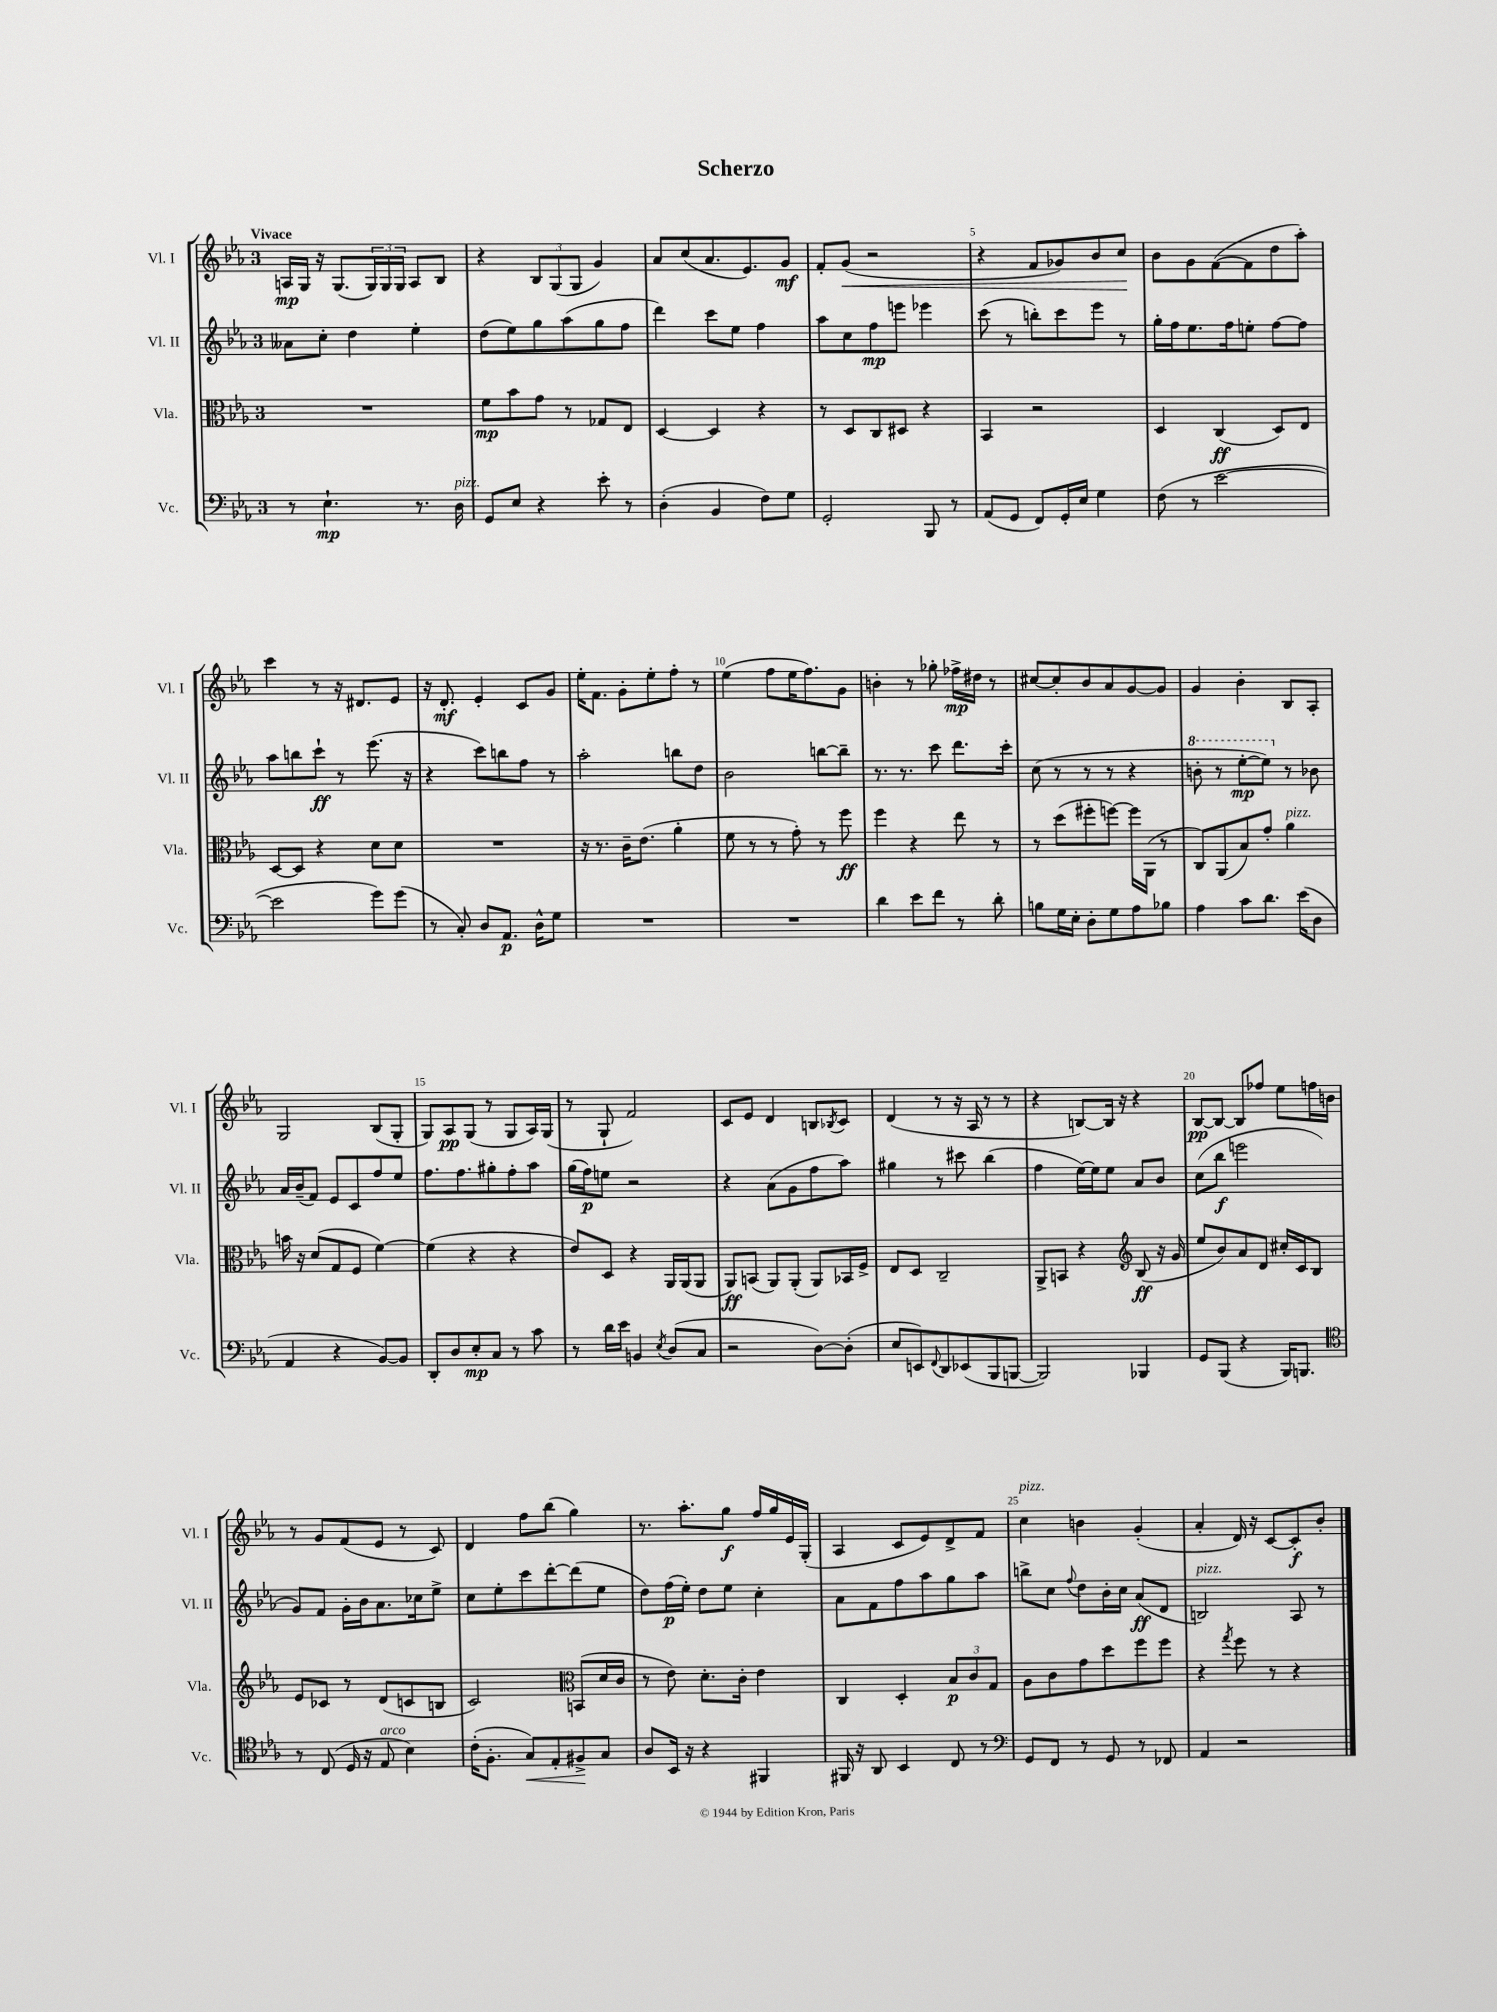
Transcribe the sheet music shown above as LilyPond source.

\header { title = "Scherzo" }
<<
\new StaffGroup <<
\new Staff = "s0" \with { instrumentName = "Vl. I" shortInstrumentName = "Vl. I" } {
    \clef treble \key ees \major \once \override Staff.TimeSignature.style = #'single-digit \time 3/4 \tempo "Vivace"
    a16\mp g16 r16 g8.( \tuplet 3/2 { g16) g16 g16 } a8 bes8 |
    r4 \tuplet 3/2 { bes8 g8( g8 } g'4) |
    aes'8 c''8( aes'8. ees'8.) g'8\mf |
    f'8-. g'8\<( r2 |
    r4 f'8 ges'8) bes'8 c''8\! |
    bes'8 g'8 f'8~( f'8 d''8 aes''8-.) |
    c'''4 r8 r16 dis'8. ees'8 |
    r16 d'8.-.\mf ees'4-. c'8 g'8 |
    ees''16-. f'8. g'8-. ees''8-. f''8-. r8 |
    ees''4( f''8 ees''16 f''8.) g'8 |
    b'4-. r8 ges''8-. fes''16->\mp dis''16 r8 |
    cis''8~ cis''8-. bes'8 aes'8 g'8~ g'8 |
    g'4 bes'4-. bes8 aes8-. |
    g2 bes8( g8-. |
    g8) aes8\pp g8( r8 g8 aes16) g16( |
    r8 g8-! f'2) |
    c'8 ees'8 d'4 b8 \acciaccatura { bes8 } c'8 |
    d'4( r8 r16 aes16 r8 r8 |
    r4 b8~) b16 r16 r4 |
    bes8~\pp bes8~ bes8 fes''8 ees''8 f''16 b'16 |
    r8 g'8 f'8( ees'8 r8 c'8) |
    d'4 f''8 bes''8( g''4) |
    r8. aes''8.-. g''8\f f''16 g''16 ees'16 g16-.( |
    aes4 c'8 ees'8) d'8-> f'8 |
    c''4^\markup { \italic "pizz." } b'4 g'4-.( |
    aes'4-. d'16) r16 c'8~ c'8-.\f bes'8-. \bar "|." |
}
\new Staff = "s1" \with { instrumentName = "Vl. II" shortInstrumentName = "Vl. II" } {
    \clef treble \key ees \major \once \override Staff.TimeSignature.style = #'single-digit \time 3/4
    aeses'8 c''8-. d''4 ees''4-. |
    d''8( ees''8) g''8 aes''8( g''8 f''8 |
    d'''4) c'''8 ees''8 f''4 |
    aes''8 c''8 f''8\mp e'''8 ees'''4 |
    c'''8( r8 b''8-.) c'''8 ees'''8 r8 |
    g''16-. f''16 ees''8. f''16 e''8-. f''8~ f''8 |
    aes''8 b''8 c'''8-!\ff r8 ees'''8.( r16 |
    r4 c'''8) b''8 f''8 r8 |
    aes''2-. b''8 d''8 |
    bes'2 b''8~ b''8-- |
    r8. r8. c'''8 d'''8. c'''16-. |
    c''8( r8 r8 r8 r4 |
    \ottava #1 b''8-. r8 ees'''8~-.\mp ees'''8) \ottava #0 r8 bes'!8 |
    aes'16 bes'16--( f'8) ees'8 c'8 f''8 ees''8 |
    f''8. f''8. gis''8-. f''8-. aes''8 |
    g''16( f''16\p) e''8 r2 |
    r4 aes'8( g'8 f''8 aes''8) |
    gis''4 r8 cis'''8 bes''4( |
    f''4 ees''16~) ees''16 ees''8 aes'8 bes'8 |
    c''8( bes''8\f e'''2 |
    g'8) f'8 g'16-. bes'16 aes'8. ces''16 ees''8-> |
    c''8 ees''8-. c'''8 d'''8~-. d'''8( ees''8 |
    d''8) f''16\p( ees''16-.) d''8 ees''8 c''4-. |
    aes'8 f'8 f''8 aes''8 g''8 aes''8 |
    b''8-> c''8 \appoggiatura { f''8 } d''8 bes'16-. c''16 aes'8\ff( d'8 |
    b2^\markup { \italic "pizz." }) aes8 r8 \bar "|." |
}
\new Staff = "s2" \with { instrumentName = "Vla." shortInstrumentName = "Vla." } {
    \clef alto \key ees \major \once \override Staff.TimeSignature.style = #'single-digit \time 3/4
    R2. |
    f'8\mp bes'8 g'8 r8 ges8 ees8 |
    d4~ d4 r4 |
    r8 d8 c8 dis8 r4 |
    bes,4 r2 |
    d4 c4\ff( d8) ees8 |
    d8~ d8 r4 d'8 d'8 |
    R2. |
    r16 r8. c'16-- ees'8.( aes'4-. |
    f'8 r8 r8 g'8-.) r8 f''8\ff |
    f''4 r4 ees''8 r8 |
    r8 d''8( fis''8-. f''8~) f''16 aes,16( r8 |
    c8) aes,8( bes8) g'8-. aes'4^\markup { \italic "pizz." } |
    b'16 r16 d'8( g8 f8 f'4~) |
    f'4( r4 r4 |
    ees'8) d8 r4 aes,16 aes,16( aes,8 |
    aes,8\ff) b,8( aes,8) aes,8-.( aes,8) bes,16 f16-> |
    ees8 d8 c2-- |
    aes,8-> b,8 r4 \clef treble bes8\ff( r16 g'16 |
    ees''8 bes'8) aes'8 d'8 cis''16-. c'16 bes8 |
    ees'8 ces'8 r8 d'8( c'8 b8 |
    c'2) \clef alto b,8( d'16 c'16 |
    r8 ees'8) d'8.-. c'16-. ees'4 |
    c4 d4-. \tuplet 3/2 { bes8\p c'8 g8 } |
    aes8 c'8 g'8 d''8 f''8 f''8 |
    r4 \acciaccatura { g''8 } f''8 r8 r4 \bar "|." |
}
\new Staff = "s3" \with { instrumentName = "Vc." shortInstrumentName = "Vc." } {
    \clef bass \key ees \major \once \override Staff.TimeSignature.style = #'single-digit \time 3/4
    r8 ees4.-!\mp r8. d16^\markup { \italic "pizz." } |
    g,8 ees8 r4 ees'8-. r8 |
    d4-.( bes,4 f8) g8 |
    g,2-. bes,,8 r8 |
    aes,8( g,8 f,8) g,16-. ees16 g4 |
    f8( r8 ees'2~ |
    ees'2 g'8) g'8( |
    r8 c8-.) d8 aes,8.\p d16-^ g8 |
    R2. |
    R2. |
    d'4 ees'8 f'8 r8 d'8-. |
    b8 g16 ees16-. d8-. g8 aes8 bes8 |
    aes4 c'8 d'8. ees'16( d8 |
    aes,4 r4 bes,8~) bes,8 |
    d,8-. d8 ees8-.\mp c8 r8 c'8 |
    r8 d'16 ees'16 b,4 \acciaccatura { ees8 } d8( c8 |
    r2 d8~) d8-.( |
    ees8 e,8) \appoggiatura { f,8 } d,8 ees,8( bes,,8 b,,8~ |
    b,,2) bes,,4 |
    g,8 bes,,8( r4 bes,,16) b,,8. |
    \clef tenor r8 c8( d16 r16 ees8^\markup { \italic "arco" } bes4) |
    c'16-.( f8.-. g8\<) ees8-. fis8->\! g8 |
    aes8 bes,16 r16 r4 fis,4 |
    fis,16 r16 aes,8 bes,4 c8 r8 |
    \clef bass g,8 f,8 r8 g,8 r8 fes,8 |
    aes,4 r2 \bar "|." |
}
>>
>>
\layout { \context { \Score \override BarNumber.break-visibility = ##(#f #t #t) barNumberVisibility = #(every-nth-bar-number-visible 5) } }
